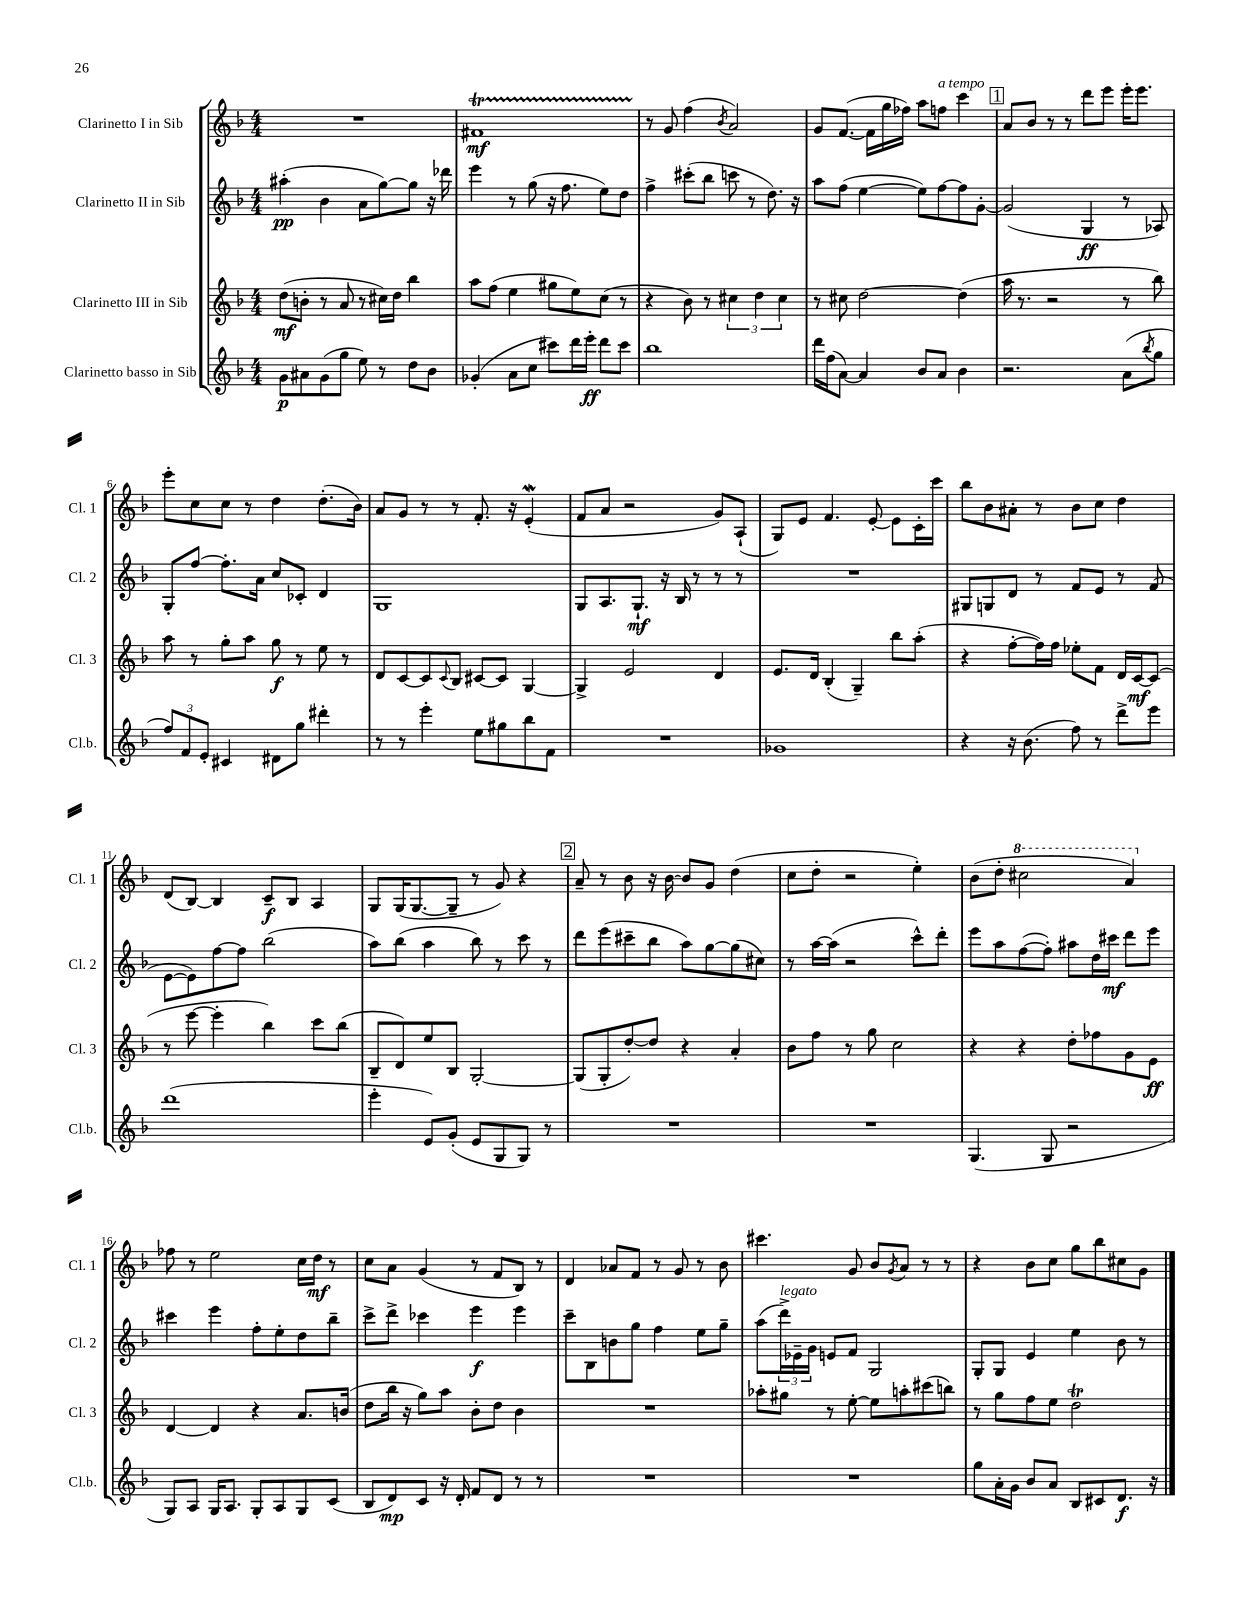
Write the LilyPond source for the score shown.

<<
\new StaffGroup <<
\new Staff = "s0" \with { instrumentName = "Clarinetto I in Sib" shortInstrumentName = "Cl. 1" } {
    \clef treble \key f \major \numericTimeSignature \time 4/4
    R1 |
    fis'1\startTrillSpan\mf |
    r8\stopTrillSpan g'8 f''4( \acciaccatura { bes'8 } a'2) |
    g'8 f'8.~( f'16 g''16 fes''16) a''8 f''8^\markup { \italic "a tempo" } c'''4 |
    \mark \markup { \box "1" } a'8 bes'8 r8 r8 d'''8 e'''8 e'''16-. e'''8. |
    e'''8-. c''8 c''8 r8 d''4 d''8.-.( bes'16) |
    a'8 g'8 r8 r8 f'8.-. r16 e'4-.\mordent( |
    f'8 a'8 r2 g'8) a8-!( |
    g8) e'8 f'4. e'8~-. e'8 c'16-. c'''16 |
    bes''8 bes'8 ais'8-. r8 bes'8 c''8 d''4 |
    d'8( bes8~) bes4 c'8--\f bes8 a4 |
    g8 g16( g8.~ g8-- r8 g'8) r4 |
    \mark \markup { \box "2" } a'8-- r8 bes'8 r16 bes'16~ bes'8 g'8 d''4( |
    c''8 d''8-. r2 e''4-.) |
    bes'8( d''8-. \ottava #1 cis'''2 a''4) \ottava #0 |
    fes''8 r8 e''2 c''16 d''16\mf r8 |
    c''8 a'8 g'4( r8 f'8 bes8) r8 |
    d'4 aes'8 f'8 r8 g'8 r8 bes'8 |
    cis'''4. g'8 bes'8 \acciaccatura { g'8 } a'8 r8 r8 |
    r4 bes'8 c''8 g''8 bes''8 cis''8 g'8 \bar "|." |
}
\new Staff = "s1" \with { instrumentName = "Clarinetto II in Sib" shortInstrumentName = "Cl. 2" } {
    \clef treble \key f \major \numericTimeSignature \time 4/4
    ais''4-.\pp( bes'4 a'8 g''8~) g''8 r16 des'''16 |
    e'''4 r8 g''8( r16 f''8. e''8) d''8 |
    f''4-> cis'''8-.( bes''8 c'''8 r8 d''8.) r16 |
    a''8 f''8( e''4~ e''8) f''8~ f''8 g'8~-. |
    \mark \markup { \box "1" } g'2( g4\ff r8 aes8) |
    g8-. f''8~ f''8.-. a'16 c''8 ces'8-. d'4 |
    g1 |
    g8 a8. g8.-!\mf r16 bes16 r8 r8 r8 |
    R1 |
    gis8 g8 d'8 r8 f'8 e'8 r8 f'8( |
    e'8~ e'8) f''8~ f''8 bes''2( |
    a''8) bes''8( a''4 bes''8) r8 c'''8 r8 |
    \mark \markup { \box "2" } d'''8 e'''8( cis'''8-- bes''8 a''8) g''8~ g''8( cis''8) |
    r8 a''16~ a''16( r2 c'''8-^) d'''8-. |
    e'''8 a''8 f''8~( f''8-.) ais''8 d''16 cis'''16\mf d'''8 e'''8 |
    cis'''4 e'''4 f''8-. e''8-. d''8 bes''8-- |
    c'''8-> d'''8-> ces'''4 e'''4\f e'''4 |
    c'''8-- bes8 b'8 g''8 f''4 e''8 g''8-- |
    a''8( \tuplet 3/2 { d'''16->^\markup { \italic "legato" }) ees'16-- g'16 } e'8 f'8 g2 |
    g8-. g8 e'4 e''4 bes'8 r8 \bar "|." |
}
\new Staff = "s2" \with { instrumentName = "Clarinetto III in Sib" shortInstrumentName = "Cl. 3" } {
    \clef treble \key f \major \numericTimeSignature \time 4/4
    d''8\mf( b'8-. r8 a'8 r8 cis''16) d''16 bes''4 |
    a''8 f''8( e''4 gis''8 e''8) c''8( r8 |
    r4 bes'8) r8 \tuplet 3/2 { cis''4 d''4 cis''4 } |
    r8 cis''8 d''2~ d''4( |
    \mark \markup { \box "1" } a''16 r8. r2 r8 bes''8) |
    a''8 r8 g''8-. a''8 g''8\f r8 e''8 r8 |
    d'8 c'8~ c'8 \appoggiatura { c'8 } bes8 cis'8~ cis'8 g4~ |
    g4-> e'2 d'4 |
    e'8. d'16 bes4-.( g4--) bes''8 a''8-.( |
    r4 f''8~-. f''16) f''16 ees''8-. f'8 d'16 c'16~\mf c'8( |
    r8 e'''8~ e'''4-. bes''4) c'''8 bes''8( |
    bes8-- d'8) e''8 bes8 g2~-. |
    \mark \markup { \box "2" } g8( g8-. d''8~-.) d''8 r4 a'4-. |
    bes'8 f''8 r8 g''8 c''2 |
    r4 r4 d''8-. fes''8 g'8 e'8\ff |
    d'4~ d'4 r4 a'8. b'16( |
    d''8 bes''16 r16 g''8) a''8 bes'8-. d''8 bes'4 |
    R1 |
    aes''8-. gis''8 r8 e''8~-. e''8 a''8-. cis'''8( b''8) |
    r8 g''8 f''8 e''8 d''2\trill \bar "|." |
}
\new Staff = "s3" \with { instrumentName = "Clarinetto basso in Sib" shortInstrumentName = "Cl.b." } {
    \clef treble \key f \major \numericTimeSignature \time 4/4
    g'8\p ais'8 g'8( g''8 e''8) r8 d''8 bes'8 |
    ges'4-.( a'8 c''8 cis'''8) d'''16 e'''16-.\ff d'''8 cis'''8 |
    bes''1 |
    d'''16 f''16( a'8~) a'4 bes'8 a'8 bes'4 |
    \mark \markup { \box "1" } r2. a'8( \acciaccatura { bes''8 } g''8 |
    \tuplet 3/2 { f''8) f'8 e'8-. } cis'4 dis'8 g''8 dis'''4-. |
    r8 r8 e'''4-. e''8 gis''8 bes''8 f'8 |
    R1 |
    ges'1 |
    r4 r16 bes'8.( f''8) r8 d'''8-> e'''8 |
    d'''1( |
    e'''4-. e'8) g'8-.( e'8 g8 g8) r8 |
    \mark \markup { \box "2" } R1 |
    R1 |
    g4.( g8 r2 |
    g8) a8 g16 a8. g8-. a8 g8 c'8( |
    bes8 d'8\mp) c'8 r16 d'16-. f'8 d'8 r8 r8 |
    R1 |
    R1 |
    g''8 a'16-. g'16 bes'8 a'8 bes8 cis'8 d'8.\f r16 \bar "|." |
}
>>
>>
